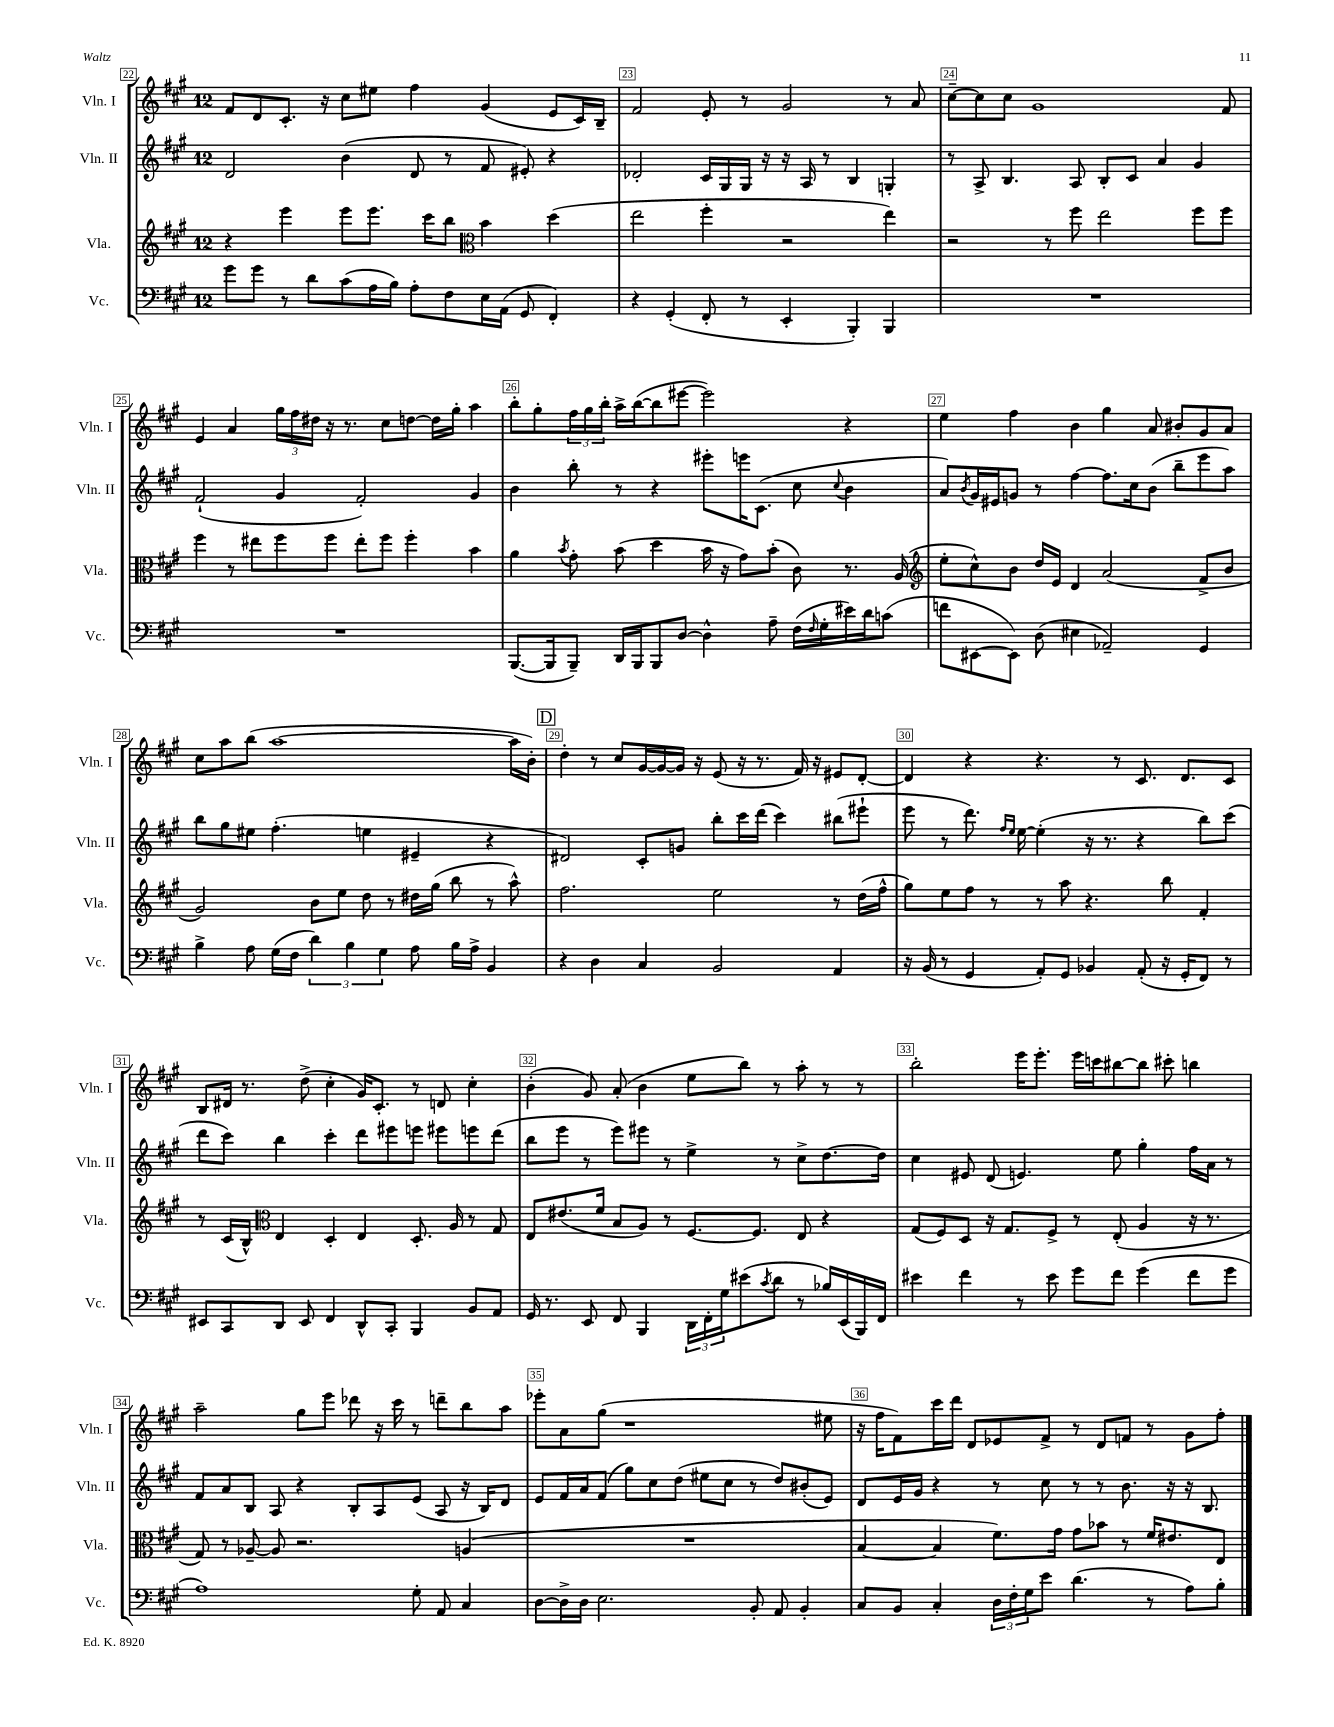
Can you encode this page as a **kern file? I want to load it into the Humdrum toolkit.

**kern	**kern	**kern	**kern
*staff4	*staff3	*staff2	*staff1
*clefF4	*clefG2	*clefG2	*clefG2
*k[f#c#g#]	*k[f#c#g#]	*k[f#c#g#]	*k[f#c#g#]
*M12/8	*M12/8	*M12/8	*M12/8
8g#	4r	2d	8f#
8g#	.	.	8d
8r	4eee	.	8.c#'
8d	.	.	.
.	.	.	16r
(8c#	8eee	(4b	8cc#
16A	8.eee	.	8ee#
16B)	.	.	.
8A'	.	8d	4ff#
.	16ccc#	.	.
8F#	8bb	8r	.
*	*clefC3	*	*
16E	4b	8f#	(4g#
(16AA	.	.	.
8GG#	.	8e#')	.
4FF#')	(4dd	4r	8e
.	.	.	16c#)
.	.	.	16B~
=	=	=	=
4r	2ee	2d-'	2f#
(4GG#'	.	.	.
8FF#'	4ff#'	16c#	8e'
.	.	16G#	.
8r	.	16G#	8r
.	.	16r	.
4EE'	2r	16r	2g#
.	.	16A	.
.	.	8r	.
4BBB')	.	4B	.
4BBB	4ee)	4G'	8r
.	.	.	8a
=	=	=	=
1.r	2r	8r	[8cc#~
.	.	8A^	8cc#]
.	.	4.B	8cc#
.	.	.	1g#
.	8r	.	.
.	8ff#	8A	.
.	2ee	8B'	.
.	.	8c#	.
.	.	4a	.
.	8ff#	4g#	.
.	8ff#	.	8f#
=	=	=	=
1.r	4ff#	(2f#`	4e
.	8r	.	4a
.	8ee#	.	.
.	8ff#	4g#	24gg#
.	.	.	24ff#
.	.	.	24dd#
.	8ff#	.	16r
.	.	.	8.r
.	8ee#'	2f#')	.
.	8ff#	.	8cc#
.	4ff#'	.	[8dd
.	.	.	16dd]
.	.	.	16gg#'
.	4b	4g#	4aa
=	=	=	=
([8.BBB	4a	4b	8bb'
.	.	.	8gg#'
16BBB]	.	.	.
.	8qb	.	.
8BBB~)	8g#'	8bb'	24ff#
.	.	.	24gg#
.	.	.	24bb'
16DD	(8b	8r	16aa^
16BBB	.	.	([16bb
8BBB	4dd	4r	8bb]
[8D	.	.	[8eee#
4D^^]	16b	8eee#'	2eee#])
.	16r	.	.
.	8g#)	16eee	.
.	.	(8.c#	.
8A~	(8b'	.	.
(16F#	8c#)	8cc#	.
16qqF#	.	.	.
16G#'	.	.	.
.	.	8qqcc#	.
16e#)	8.r	4b	4r
16d	.	.	.
(8c	.	.	.
.	(16A	.	.
=	=	=	=
*	*clefG2	*	*
8f	8ee'	8a)	4ee
.	.	8qb	.
[8EE#	8cc#^^)	16g#	.
.	.	16e#	.
8EE#])	8b	8g	4ff#
(8D	16dd	8r	.
.	16e	.	.
4E#	4d	[4ff#	4b
2AA-~)	(2a	8.ff#]	4gg#
.	.	16cc#	.
.	.	(8b	8a
.	.	8bb~	8b#'
4GG#	8f#^	8eee	8g#
.	8b	8aa)	8a
=	=	=	=
4B^	2g#)	8bb	8cc#
.	.	8gg#	8aa
8A	.	8ee#	(8bb
(16G#	.	(4.ff#'	[1aa
16F#	.	.	.
6d)	8b	.	.
.	8ee	.	.
6B	.	.	.
.	8dd	4ee	.
6G#	.	.	.
.	8r	.	.
8A	16dd#	4e#~	.
.	(16gg#	.	.
16B	8bb	.	.
16A^	.	.	.
4BB	8r	4r	.
.	8aa^^)	.	16aa]
.	.	.	16b')
=	=	=	=
4r	2.ff#	2d#)	4dd'
4D	.	.	8r
.	.	.	8cc#
4C#	.	8c#'	[16g#
.	.	.	16g#_
.	.	8g	16g#]
.	.	.	16r
2BB	2ee	8bb'	(8e
.	.	16ccc#	16r
.	.	(16ddd	8.r
.	.	4ccc#)	.
.	.	.	16f#)
.	.	.	16r
4AA	8r	(8bb#	8e#
.	(16dd	8eee#`	[8d'
.	16ff#^^	.	.
=	=	=	=
16r	8gg#)	8eee	4d]
(16BB	.	.	.
8r	8ee	8r	.
4GG#	8ff#	8.ddd)	4r
.	8r	.	.
.	.	16qqff#	.
.	.	16qqee	.
.	.	[16ee	.
8AA')	8r	(4ee']	4.r
8GG#	8aa	.	.
4BB-	4.r	16r	.
.	.	8.r	.
.	.	.	8r
(8AA'	.	4r	8.c#
16r	8bb	.	.
16GG#'	.	.	8.d
8FF#)	4f#'	8bb)	.
8r	.	(8ccc#	8c#
=	=	=	=
8EE#	8r	8ddd	8B
8CC#	(16c#	8ccc#)	16d#
.	16B^^)	.	8.r
*	*clefC3	*	*
8DD	4E	4bb	.
8EE#	.	.	(8dd^
4FF#	4D'	4ccc#'	4cc#'
8DD^^	4E	8ddd	16g#)
.	.	.	8.c#'
8CC#'	.	8eee#	.
4BBB	8.D'	8eee	8r
.	.	8eee#	8d
.	16A	.	.
8BB	8r	8eee	4cc#'
8AA	8G#	(8ddd	.
=	=	=	=
16GG#	8E	8bb	(4b'
8.r	.	.	.
.	(8.e#	8eee	.
8EE	.	8r	8g#)
.	16f#	.	.
8FF#	8B	8eee)	(8a'
4BBB	8A)	8eee#	4b
.	8r	8r	.
24DD	[8.F#	4ee^	8ee
24FF#'	.	.	.
24G#	.	.	.
(8e#	.	.	8bb)
.	8.F#]	.	.
8qc#	.	.	.
8d	.	8r	8r
8r	8E	8cc#^	8aa'
16B-)	4r	[8.dd	8r
(16EE	.	.	.
16BBB)	.	.	8r
16FF#	.	16dd]	.
=	=	=	=
4e#	(8G#	4cc#	2bb'
.	8F#)	.	.
4f#	8D	8e#	.
.	16r	(8d	.
.	8.G#	.	.
8r	.	4.e)	16eee
.	.	.	8.eee'
8e#	8F#^	.	.
8g#	8r	.	16eee
.	.	.	16ccc
8f#	(8E'	8ee	[8bb#
(4g#	4A	4gg#'	8bb#]
.	.	.	8ccc#'
8f#	16r	16ff#	4bb
.	8.r	16a	.
8g#	.	8r	.
=	=	=	=
1A)	8G#)	8f#	2aa~
.	8r	8a	.
.	[8A-~	8B	.
.	8A-]	8A	.
.	2.r	4r	8gg#
.	.	.	8eee
.	.	8B'	8ddd-
.	.	8A	16r
.	.	.	16ccc#
8G#'	.	(8e	8r
8AA	.	8A	8ddd~
4C#	(4A	16r	8bb
.	.	16B)	.
.	.	8d	8aa
=	=	=	=
[8D	1.r	8e	8eee-'
16D^]	.	16f#	8a
16D	.	16a	.
2.E	.	(8f#	(8gg#
.	.	8gg#)	1r
.	.	8cc#	.
.	.	(8dd	.
.	.	8ee#	.
.	.	8cc#	.
8BB'	.	8r	.
8AA	.	8dd)	.
4BB'	.	(8b#'	.
.	.	8e)	8ee#
=	=	=	=
8C#	[4B	8d	16r
.	.	.	16ff#
8BB	.	16e	8f#)
.	.	16g#	.
4C#'	4B]	4r	16ccc#
.	.	.	16ddd
.	.	.	8d
24D	8.f#)	8r	8e-
24F#'	.	.	.
24G#	.	.	.
8e	.	8cc#	8f#^
.	16g#	.	.
(4.d	8g#	8r	8r
.	8b-	8r	8d
.	8r	8.b	8f
8r	16f#	.	8r
.	8.e#	16r	.
8A)	.	16r	8g#
.	.	8.B	.
8B'	8E	.	8ff#'
==	==	==	==
*-	*-	*-	*-
